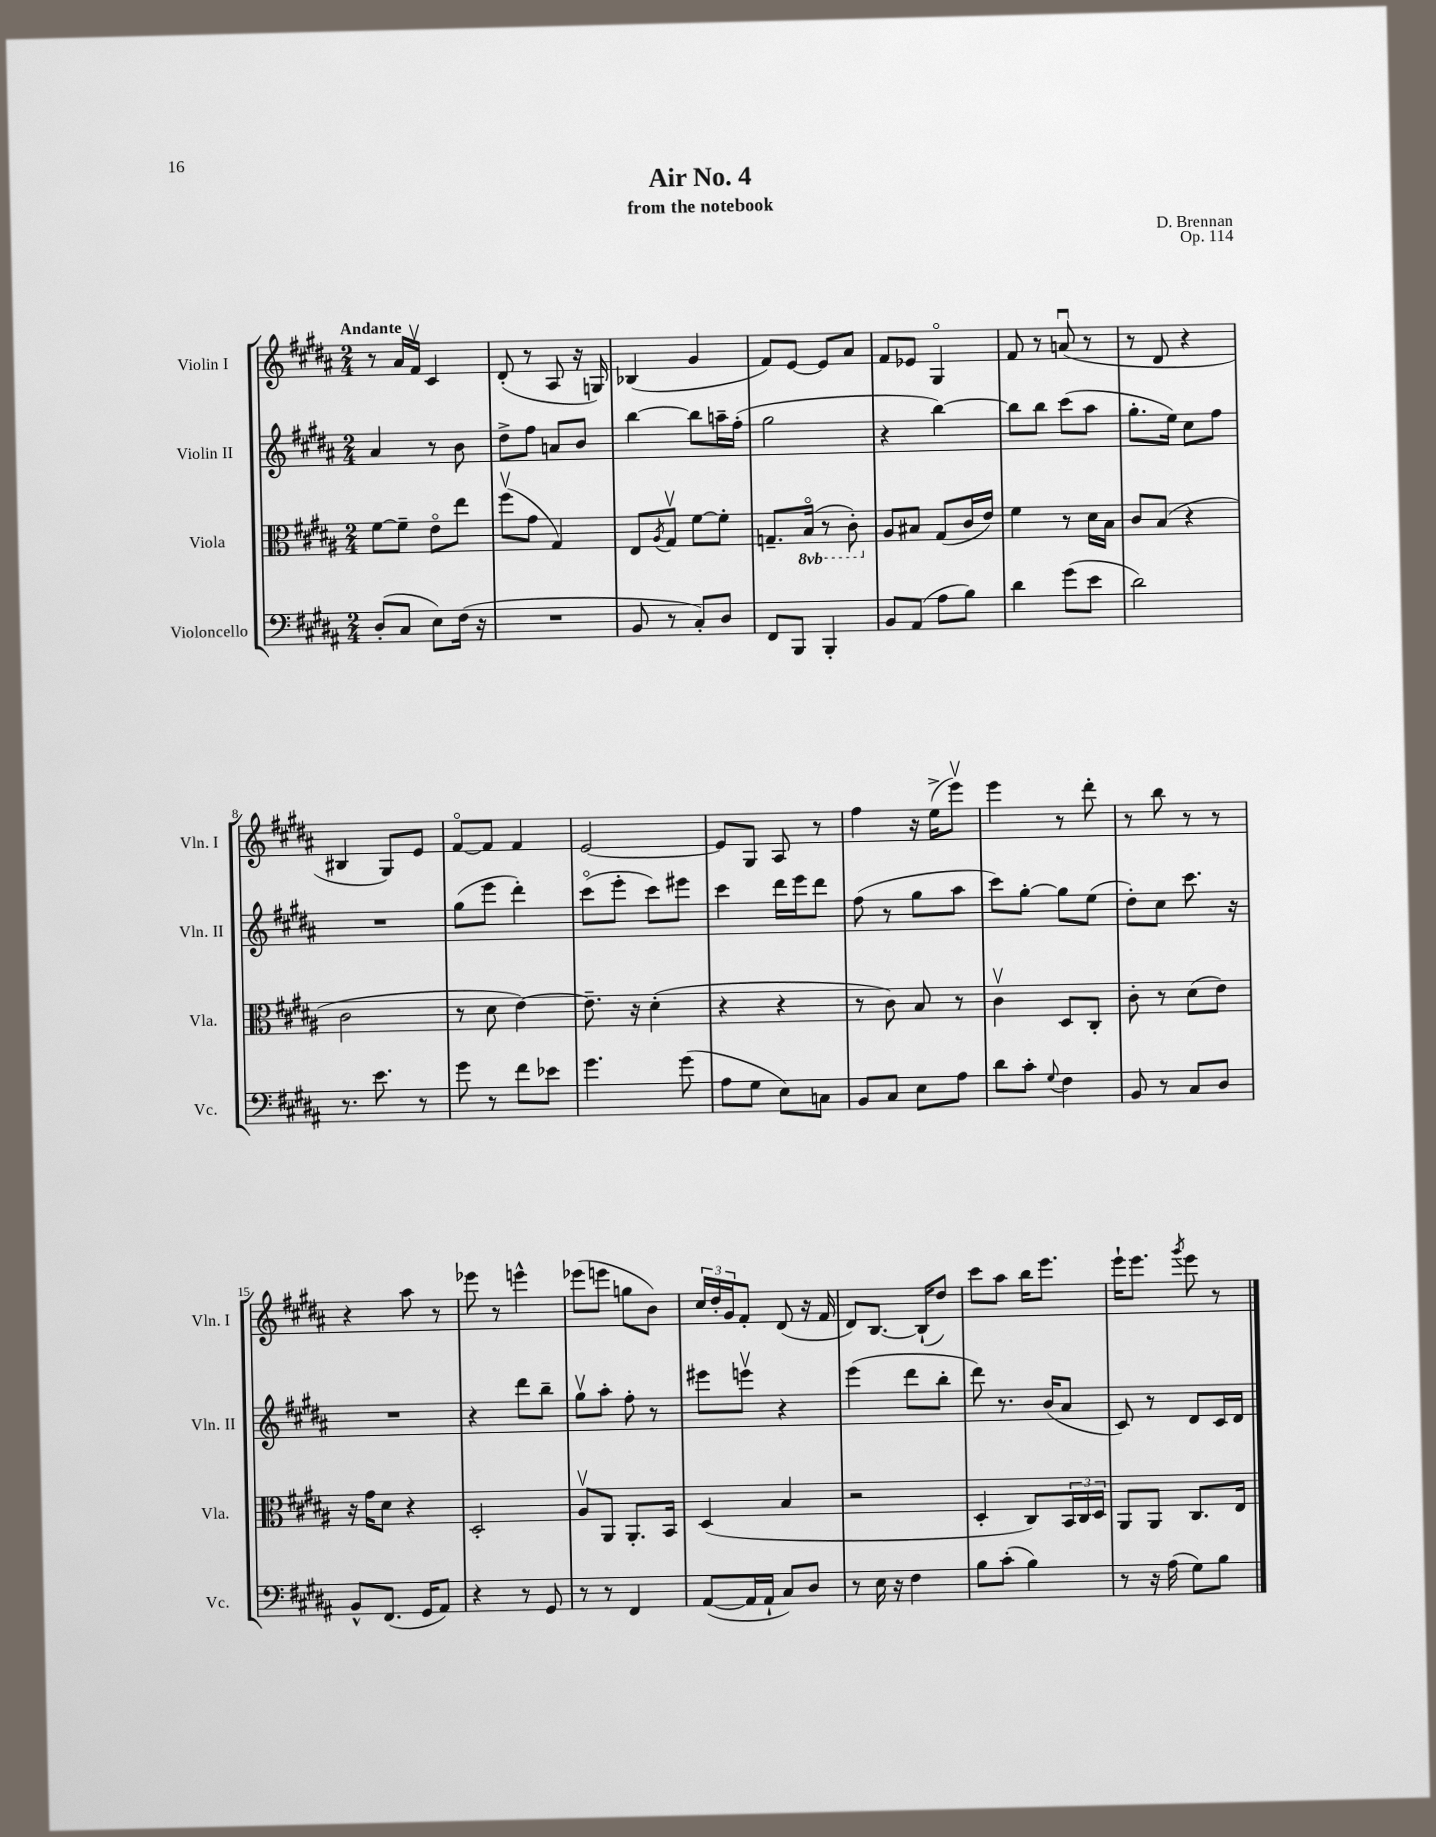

**kern	**kern	**kern	**kern
*staff4	*staff3	*staff2	*staff1
*clefF4	*clefC3	*clefG2	*clefG2
*k[f#c#g#d#a#]	*k[f#c#g#d#a#]	*k[f#c#g#d#a#]	*k[f#c#g#d#a#]
*M2/4	*M2/4	*M2/4	*M2/4
(8D#'/L	[8f#\L	4a#/	8r
8C#/J	8f#~\]J	.	16a#/LL
.	.	.	16f#v/JJ
8E\L)	8eo\L	8r	4c#/
(16F#\Jk	8ee\J	8b\	.
16r	.	.	.
=	=	=	=
2r	(8ff#v\L	8dd#^\L	(8d#'/
.	8g#\J	8ff#\J	8r
.	4G#/)	8a/L	8A#/
.	.	8b/J	16r
.	.	.	16G/)
=	=	=	=
8BB/	8E/L	[4bb\	(4B-/
.	8qA#/	.	.
8r	8G#v/J	.	.
8C#'/L)	[8f#\L	8bb\]L	4g#/
8D#/J	8f#'\]J	16aa~\L	.
.	.	(16ff#'\JJ	.
=	=	=	=
8FF#/L	8.G~/L	2gg#\	8f#/L)
8BBB/J	.	.	[8e/J
.	(16BBo/Jk	.	.
4BBB'/	8r	.	8e/]L
.	8C#'\)	.	8a#/J
=	=	=	=
8BB/L	8A#/L	4r	8f#/L
(8AA#/J	8B#/J	.	8e-/J
8A#\L	(8G#/L	[4bb\)	4G#o/
8B\J)	16c#/L	.	.
.	16e/JJ)	.	.
=	=	=	=
4d#\	4f#\	8bb\]L	8f#/
.	.	8bb\J	8r
(8g#\L	8r	(8ccc#\L	(8au/
8e\J	16d#\LL	8aa#\J	8r
.	16B\JJ	.	.
=	=	=	=
2d#\)	8c#/L	8.gg#'\L	8r
.	(8B/J	.	8d#/
.	.	16ee\Jk)	.
.	4r	8cc#\L	4r
.	.	8ff#\J	.
=	=	=	=
8.r	2c#\	2r	4B#/
8.e\	.	.	.
.	.	.	8G#/L)
8r	.	.	8e/J
=	=	=	=
8g#\	8r	(8gg#\L	[8f#o/L
8r	8d#\	8eee\J	8f#/]J
8f#\L	[4e\)	4ddd#'\)	4f#/
8e-\J	.	.	.
=	=	=	=
4.g#\	8.e~\]	(8ccc#o\L	[2e/
.	.	8eee'\J	.
.	16r	.	.
.	(4d#'\	8ccc#\L)	.
(8g#\	.	8eee#\J	.
=	=	=	=
8A#\L	4r	4ccc#\	8e/]L
8G#\J	.	.	8G#/J
8E\L)	4r	16ddd#\LL	8A#/
.	.	16eee\J	.
8C\J	.	8ddd#\J	8r
=	=	=	=
8BB/L	8r	(8ff#\	4ff#\
8C#/J	8c#\)	8r	.
8E\L	8B/	8gg#\L	16r
.	.	.	(16ee^\LK
8A#\J	8r	8aa#\J	8eeev\J)
=	=	=	=
8d#\L	4c#v\	8ccc#\L)	4eee\
8c#'\J	.	[8gg#'\J	.
8qqG#/	.	.	.
4F#\	8D#/L	8gg#\]L	8r
.	8C#'/J	(8ee\J	8ddd#'\
=	=	=	=
8BB/	8c#'\	8dd#'\L)	8r
8r	8r	8cc#\J	8bb\
8C#/L	(8d#\L	8.ccc#\	8r
8D#/J	8e\J)	.	8r
.	.	16r	.
=	=	=	=
8BB^^/L	16r	2r	4r
.	16g#\LK	.	.
(8.FF#/J	8d#\J	.	.
.	4r	.	8aa#\
16GG#/LK	.	.	.
8AA#/J)	.	.	8r
=	=	=	=
4r	2D#'/	4r	8eee-\
.	.	.	8r
8r	.	8ddd#\L	4eee^^\
8GG#/	.	8bb~\J	.
=	=	=	=
8r	8A#v/L	8gg#v\L	(8eee-\L
8r	8AA#/J	8aa#'\J	8eee\J
4FF#/	8.AA#'/L	8ff#'\	8gg\L
.	.	8r	8b\J)
.	16BB/Jk	.	.
=	=	=	=
([8AA#/L	(4D#/	8eee#\L	24cc#/LL
.	.	.	24dd#'/
.	.	.	24g#/J
16AA#/]L	.	8eeev\J	8f#'/J
16AA#`/JJ	.	.	.
8C#/L)	4B/	4r	(8d#/
8D#/J	.	.	16r
.	.	.	16f#/
=	=	=	=
8r	2r	(4eee\	8d#/L)
16E\	.	.	[8.B/J
16r	.	.	.
4F#\	.	8ddd#\L	.
.	.	.	(16B`/]LK
.	.	8bb'\J	8dd#/J)
=	=	=	=
8B\L	4D#'/	8ddd#\)	8ccc#\L
(8c#'\J	.	8.r	8aa#\J
4B\)	8C#/L)	.	16bb\LK
.	.	(16b/LK	8.eee\J
.	24BB/L	8a#/J	.
.	24C#/	.	.
.	24D#/JJ	.	.
=	=	=	=
8r	8AA#/L	8c#/)	16eee`\LK
.	.	.	8.eee\J
16r	8AA#/J	8r	.
(16A#\	.	.	.
.	.	.	8qggg#/
8G#\L)	8.C#/L	8d#/L	8eee\
8B\J	.	16c#/L	8r
.	16E/Jk	16d#/JJ	.
==	==	==	==
*-	*-	*-	*-
